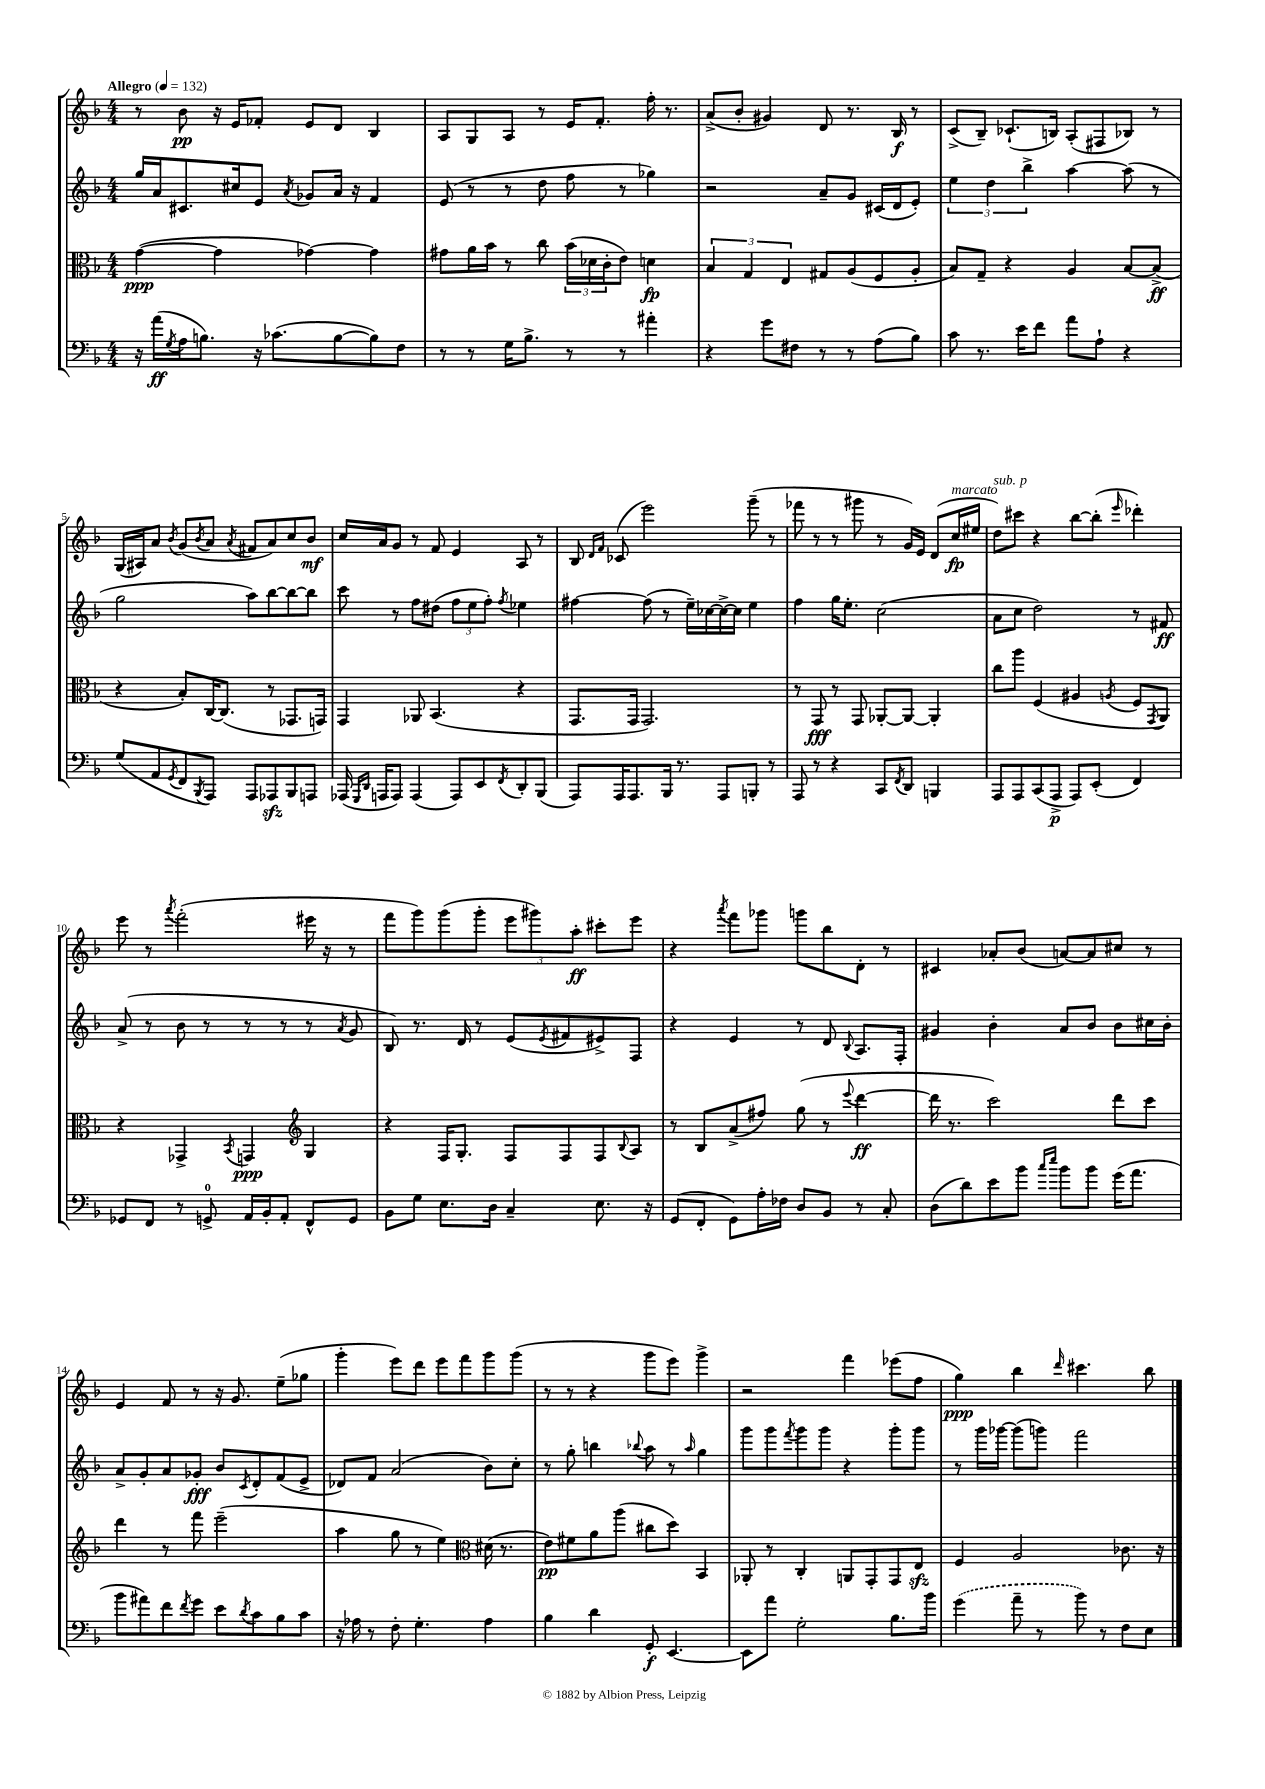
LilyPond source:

<<
\new StaffGroup <<
\new Staff = "s0" {
    \clef treble \key f \major \numericTimeSignature \time 4/4 \tempo "Allegro" 4 = 132
    r8 bes'8\pp r16 e'16 fes'8-. e'8 d'8 bes4 |
    a8 g8 a8 r8 e'16 f'8.-. f''16-. r8. |
    a'8->( bes'8-. gis'4) d'8 r8. bes16\f r8 |
    c'8->( bes8--) ces'8.-!( b16) a8-.( fis8 bes8) r8 |
    g16( ais16) a'8 \acciaccatura { bes'8 } g'8( \acciaccatura { bes'8 } a'8 \acciaccatura { a'8 } fis'8 a'8) c''8 bes'8\mf |
    c''16 a'16 g'8 r8 f'8 e'4 a8 r8 |
    bes8 \grace { d'16 f'16 } ces'8( e'''2) g'''8--( r8 |
    fes'''8 r8 r8 gis'''8 r8 g'16) e'16 d'8( c''16\fp^\markup { \italic "marcato" } eis''16 |
    d''8^\markup { \italic "sub. p" }) cis'''8 r4 bes''8~ bes''8-.( \grace { e'''16 } des'''4-.) |
    e'''8 r8 \acciaccatura { a'''8 } f'''2-.( eis'''16 r16 r8 |
    f'''8 g'''8) g'''8( g'''8-. \tuplet 3/2 { e'''8 gis'''8) a''8-.\ff } cis'''8-. e'''8 |
    r4 \acciaccatura { a'''8 } f'''8 ges'''8 g'''8 bes''8 d'8-. r8 |
    cis'4 aes'8-. bes'8( a'8~) a'8 cis''8 r8 |
    e'4 f'8 r8 r16 g'8. e''8--( ges''8 |
    g'''4-. e'''8) d'''8 e'''8 f'''8 g'''8 g'''8( |
    r8 r8 r4 g'''8 e'''8) g'''4-> |
    r2 f'''4 ees'''8( f''8 |
    g''4\ppp) bes''4 \grace { d'''16 } cis'''4. bes''8 \bar "|." |
}
\new Staff = "s1" {
    \clef treble \key f \major \numericTimeSignature \time 4/4
    g''16 a'16 cis'8. cis''16 e'8 \acciaccatura { a'8 } ges'8 a'16 r16 f'4 |
    e'8( r8 r8 d''8 f''8 r8 ges''4) |
    r2 a'8-- g'8 cis'16( d'16 e'8-.) |
    \tuplet 3/2 { e''4 d''4 bes''4-> } a''4~ a''8( r8 |
    g''2 a''8) bes''8~ bes''8~ bes''8 |
    c'''8 r8 f''8 dis''8( \tuplet 3/2 { f''8 e''8 f''8-.) } \acciaccatura { f''8 } ees''4 |
    fis''4~ fis''8( r8 e''16--) ces''16~ ces''16~-> ces''16 e''4 |
    f''4 g''16 e''8.-. c''2( |
    a'8 c''8 d''2) r8 fis'8\ff |
    a'8->( r8 bes'8 r8 r8 r8 r8 \acciaccatura { a'8 } g'8 |
    bes8) r8. d'16 r8 e'8( \acciaccatura { e'8 } fis'8 eis'8->) f8 |
    r4 e'4 r8 d'8 \appoggiatura { bes8 } a8. f16-. |
    gis'4 bes'4-. a'8 bes'8 bes'8 cis''16 bes'16-. |
    a'8-> g'8-. a'8 ges'8-.\fff bes'8 \acciaccatura { c'8 } d'8-. f'8( e'8-> |
    des'8) f'8 a'2( bes'8) c''8-. |
    r8 g''8-. b''4 \appoggiatura { bes''8 } a''8 r8 \grace { a''16 } g''4 |
    g'''8 g'''8 \acciaccatura { f'''8 } g'''8 g'''8 r4 g'''8-. g'''8 |
    r8 g'''16 ges'''16~ ges'''8( g'''8) f'''2 \bar "|." |
}
\new Staff = "s2" {
    \clef alto \key f \major \numericTimeSignature \time 4/4
    g'4~\ppp( g'4 ges'4~) ges'4 |
    gis'8 a'16 bes'16 r8 c''8 \tuplet 3/2 { bes'16( des'16 c'16-. } e'8) d'4\fp |
    \tuplet 3/2 { bes4 g4 e4 } gis8 a8( f8 a8-. |
    bes8) g8-- r4 a4 bes8~ bes8->\ff( |
    r4 bes8-.) c16~ c8.( r8 ges,8. g,16) |
    g,4 aes,8 bes,4.( r4 |
    g,8. g,16 g,2.) |
    r8 g,8\fff r8 g,8 aes,8~-. aes,8~ aes,4-. |
    c''8 a''8 f4( ais4 \acciaccatura { a8 } f8 \acciaccatura { g,8 } a,8) |
    r4 ges,4-> \acciaccatura { bes,8 } g,4\ppp \clef treble g4 |
    r4 f16 g8.-. f8 f8 f8 \appoggiatura { bes8 } a8 |
    r8 bes8 a'8->( fis''8) g''8( r8 \appoggiatura { e'''8 } d'''4~\ff |
    d'''16 r8. c'''2) d'''8 c'''8 |
    d'''4 r8 f'''8 e'''2--( |
    a''4 g''8 r8 e''4) \clef alto dis'16( r8. |
    e'8\pp) fis'8 a'8 a''8( cis''8 d''8) bes,4 |
    aes,8-. r8 c4-. a,8 g,8-. g,8 e8\sfz |
    f4 a2 ces'8. r16 \bar "|." |
}
\new Staff = "s3" {
    \clef bass \key f \major \numericTimeSignature \time 4/4
    r16 a'16\ff( \acciaccatura { g8 } a16 b8.) r16 ces'8.( b8~ b8) f8 |
    r8 r8 g16 bes8.-> r8 r8 ais'4-. |
    r4 g'8 fis8 r8 r8 a8( bes8) |
    c'8 r8. e'16 f'8 a'8 a8-! r4 |
    g8( a,8 \acciaccatura { g,8 } f,8 \acciaccatura { bes,,8 } a,,8) a,,8 aes,,8\sfz bes,,8 a,,8 |
    aes,,16( \grace { g,,16 d,16 } a,,16 a,,8) a,,4( a,,8) e,8 \acciaccatura { f,8 } d,8-. bes,,8( |
    a,,8) a,,16 a,,8. bes,,16 r8. a,,8 b,,8-. r8 |
    a,,8 r8 r4 c,8 \acciaccatura { f,8 } d,8 b,,4 |
    a,,8 a,,8 c,8( a,,8->\p a,,8) e,8-.( f,4) |
    ges,8 f,8 r8 g,8-0-> a,16 bes,16-. a,8-. f,8-^ g,8 |
    bes,8 g8 e8. d16 c4-- e8. r16 |
    g,8( f,8-. g,8) a16-. fes16 d8 bes,8 r8 c8-. |
    d8( d'8) e'8 bes'8 \grace { c''16 e''16 } bes'8 bes'8 g'16( a'8. |
    bes'8 ais'8) f'8 \acciaccatura { f'8 } g'8 e'8 \acciaccatura { d'8 } c'8 bes8 c'8 |
    r16 aes16 r8 f8-. g4.-. aes4 |
    bes4 d'4 g,8-.\f e,4.~ |
    e,8 a'8 g2-. bes8. bes'16 |
    \once \slurDashed g'4( a'8-- r8 bes'8) r8 f8 e8 \bar "|." |
}
>>
>>
